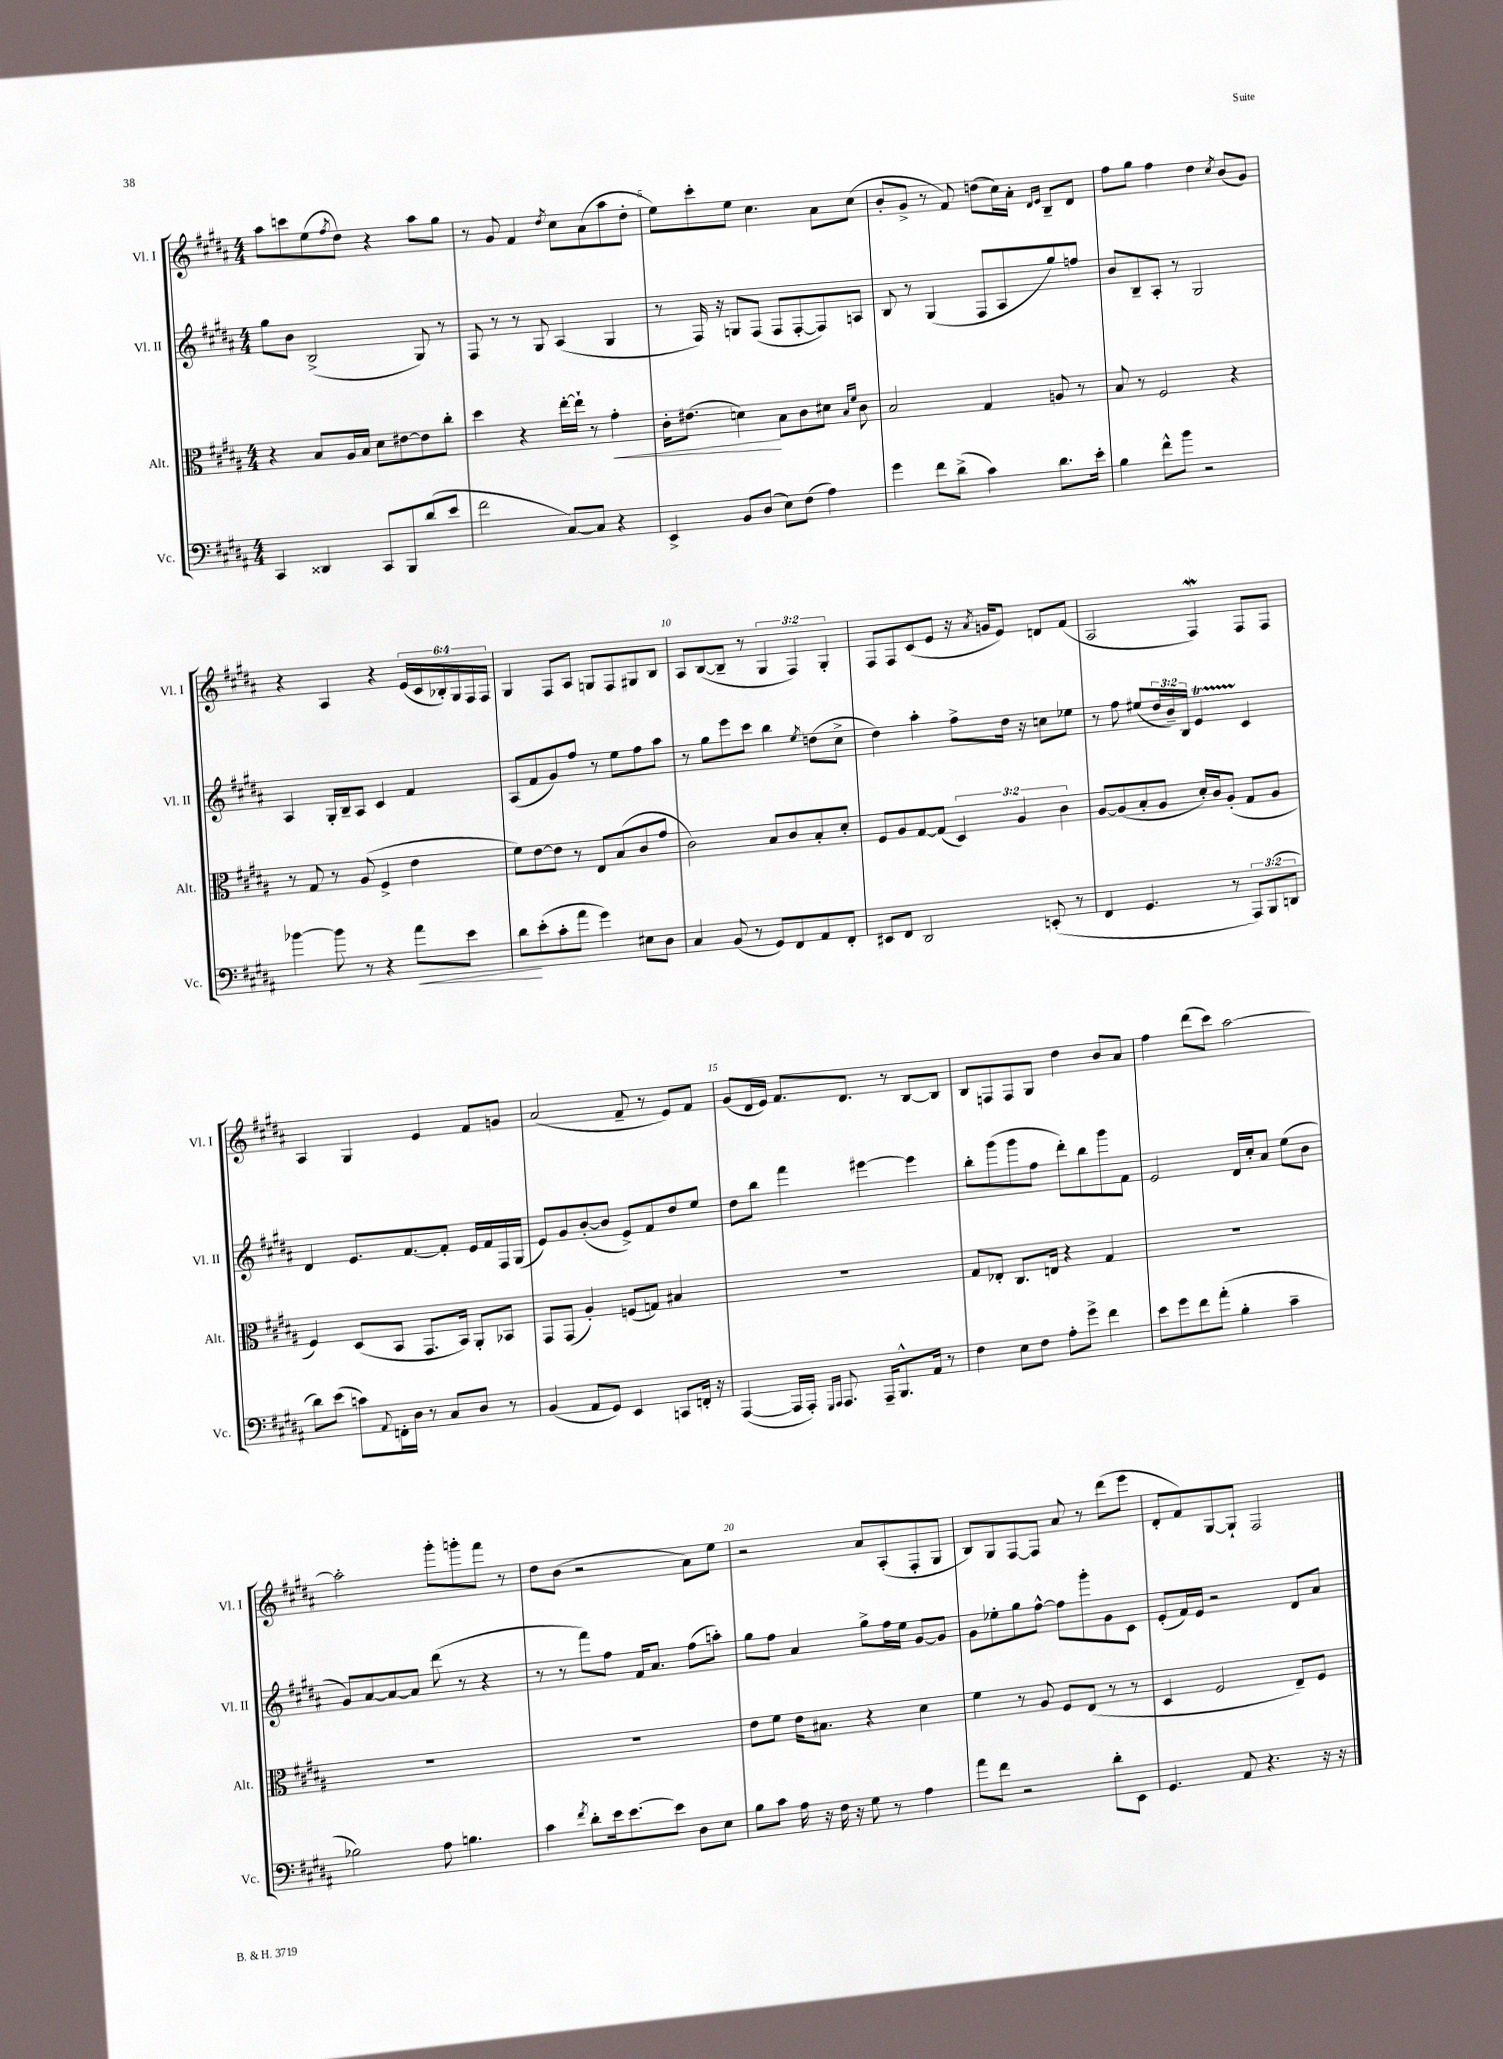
<<
\new StaffGroup <<
\new Staff = "s0" \with { instrumentName = "Vl. I" shortInstrumentName = "Vl. I" } {
    \clef treble \key b \major \numericTimeSignature \time 4/4 \override Staff.TupletNumber.text = #tuplet-number::calc-fraction-text
    ais''8 c'''8 e''8( \acciaccatura { fis''8 } dis''8) r4 ais''8 gis''8 |
    r8 gis'8 fis'4 \acciaccatura { dis''8 } cis''8 ais'8( ais''8 dis''8-. |
    e''8) cis'''8-. e''8 cis''4. ais'8 cis''8( |
    b'8-. gis'8-> r8 fis'8) d''8( cis''16) ais'16-. \grace { dis'16 e'16 } b8-- dis'8 |
    fis''8 gis''8 fis''4 dis''4 \acciaccatura { cis''8 } b'8( gis'8) |
    r4 ais4 r4 \tuplet 6/4 { e'16( cis'16 bes16-.) gis16 fis16 fis16 } |
    gis4 fis8 ais8 g8 fis8 gis8 b8 |
    ais8 b8~( b8-- r8 \tuplet 3/2 { gis4 fis4) gis4-. } |
    fis8 fis8 cis'8( e'8 r16 \acciaccatura { ais'8 } g'16 e'8) d'8 fis'8( |
    ais2 fis4\mordent) fis8 fis8 |
    ais4 gis4 e'4 fis'8 g'8 |
    ais'2( fis'8-- r8 e'8) fis'8 |
    gis'8( dis'16 e'16) fis'8. dis'8. r8 b8~ b8 |
    b8 f8 f8 gis8 dis''4 b'8 ais'8 |
    fis''4 dis'''8( cis'''8) ais''2~ |
    ais''2-. gis'''8-. g'''8-. fis'''8 r8 |
    dis''8 b'8( r2 ais'8) e''8 |
    r2 ais'8 ais8-.( fis8-. gis8 |
    b8) gis8 fis8~ fis8 ais'8 r8 dis'''8( e'''8 |
    dis'8-. fis'8) gis8~ gis8-! fis2 \bar "|." |
}
\new Staff = "s1" \with { instrumentName = "Vl. II" shortInstrumentName = "Vl. II" } {
    \clef treble \key b \major \numericTimeSignature \time 4/4 \override Staff.TupletNumber.text = #tuplet-number::calc-fraction-text
    gis''8 b'8 b2->( gis8) r8 |
    fis8 r8 r8 gis8 ais4( gis4 |
    r8 fis16) r16 g8 fis8( fis8 fis8~-. fis8) a8 |
    b8 r8 gis4( fis8 ais8 gis''8) f''8 |
    b'8 b8-- ais8-. r8 gis2 |
    ais4 gis16-. b16-- ais8 cis'4 fis'4 |
    ais8( fis'8 gis'8) fis''8 r8 e''8 fis''8 ais''8 |
    r8 gis''8 e'''8 cis'''8 b''4 \acciaccatura { e''8 } d''8( cis''8-> |
    dis''4) ais''4-. fis''8-> dis''16 r16 c''8 ees''8 |
    r8 fis''8 eis''8( \tuplet 3/2 { dis''16 b'16--) b16 } e'4\startTrillSpan cis'4\stopTrillSpan |
    dis'4 e'8. fis'8.~ fis'8-. e'16 fis'16 fis16 gis16( |
    e'8) gis'8 b'8~-.( b'8 e'8->) fis'8 dis''8 e''8 |
    dis''8 b''8 fis'''4 eis'''4~ eis'''4 |
    b''8-. gis'''8( gis'''8 fis''8 dis'''8-.) b''8 gis'''8 fis'8 |
    e'2 dis'16 cis''16-. ais'8 e''8( b'8 |
    gis'8) ais'8~ ais'8~ ais'8 dis'''8( r8 r4 |
    r8 r8 fis'''8) fis''8 fis'16 ais'8. fis''8( a''8-.) |
    gis''8 fis''8 ais'4 gis''8-> fis''16 e''16 gis'8~ gis'8 |
    gis'8 ees''8-. gis''8 fis''8~-^ fis''8 gis'''8-. gis'8 cis'8 |
    e'8-.( fis'16) e'16 r2 dis'8 ais'8 \bar "|." |
}
\new Staff = "s2" \with { instrumentName = "Alt." shortInstrumentName = "Alt." } {
    \clef alto \key b \major \numericTimeSignature \time 4/4 \override Staff.TupletNumber.text = #tuplet-number::calc-fraction-text
    r4 b8 ais16 b16 dis'8 eis'8~ eis'8 cis''8-. |
    dis''4 r4 e''16~-. e''16-! r8 gis'4-.\< |
    cis'16-. eis'8.( d'4\!) b8 cis'8 dis'8 \grace { b16 fis'16 } cis'8 |
    b2 gis4 a8 r8 |
    b8 r8 fis2 r4 |
    r8 gis8 r8 ais8( fis4-> e'4 |
    fis'8) e'8~ e'8 r8 e8 b8( cis'8 gis'8 |
    cis'2) b8 cis'8 b8-. dis'8-. |
    fis8 ais8 gis8~ gis8( \tuplet 3/2 { dis4) ais4 cis'4 } |
    ais8~ ais8( b8-. ais8 dis'16-.) cis'16 ais8-.( gis8 ais8 |
    fis4) dis8( b,8 gis,8. b,16) ais,8-. bes,8 |
    gis,8 gis,8( ais4-.) f8( g8) bis4 |
    R1 |
    gis8 ees8-. cis8. e16 r4 gis4 |
    R1 |
    R1 |
    R1 |
    e'8 fis'8 e'16 bis8. r4 dis'4 |
    fis'4 r8 ais8 fis8 e8( r8 r8 |
    dis4 fis2 e8--) fis8 \bar "|." |
}
\new Staff = "s3" \with { instrumentName = "Vc." shortInstrumentName = "Vc." } {
    \clef bass \key b \major \numericTimeSignature \time 4/4 \override Staff.TupletNumber.text = #tuplet-number::calc-fraction-text
    cis,4 disis,4 cis,8 b,,8 dis'8( e'8 |
    fis'2 cis8~) cis8 r4 |
    e,4-> b,8 dis8( e8) fis8( ais4) |
    gis'4 fis'8 dis'8->( cis'4) dis'8. e'16-. |
    b4 fis'8-^ b'8 r2 |
    bes'4~ bes'8 r8 r4 ais'8\< e'8 |
    dis'8\! e'8-.( cis'8-. ais'8 gis'4) eis8 dis8 |
    cis4 b,8( r8 gis,8) fis,8 ais,8 fis,8-. |
    eis,8 fis,8 dis,2 e,8-.( r8 |
    fis,4 gis,4. r8 \tuplet 3/2 { ais,,8) b,,8( d,8 } |
    dis'8) e'8( c'8) \appoggiatura { ais,8 } f,16-. dis16 r8 cis8 dis8 r8 |
    b,4( ais,8 gis,8) e,4 c,8 f,16-. r16 |
    ais,,4~( ais,,16 ais,,16-.) \grace { gis,,16 ais,,16 } ais,,8. ais,,16-- b,,8.-^ ais,16 r8 |
    fis4 e8 fis8 ais8-. gis'8-> fis'4 |
    e'8 gis'8 fis'8 ais'8-.( b4-. cis'4-- |
    bes2) ais8 b4. |
    cis'4 \acciaccatura { fis'8 } dis'8-. e'16 e'8.~ e'8 dis8 e8 |
    b8 cis'8 ais16 r16 fis16 r16 gis8 r8 ais4 |
    ais'8 fis'8 r2 dis'8-. e,8 |
    gis,4. ais,8 r4. r16 r16 \bar "|." |
}
>>
>>
\layout { \context { \Score currentBarNumber = #3 \override BarNumber.break-visibility = ##(#f #t #t) barNumberVisibility = #(every-nth-bar-number-visible 5) } }
